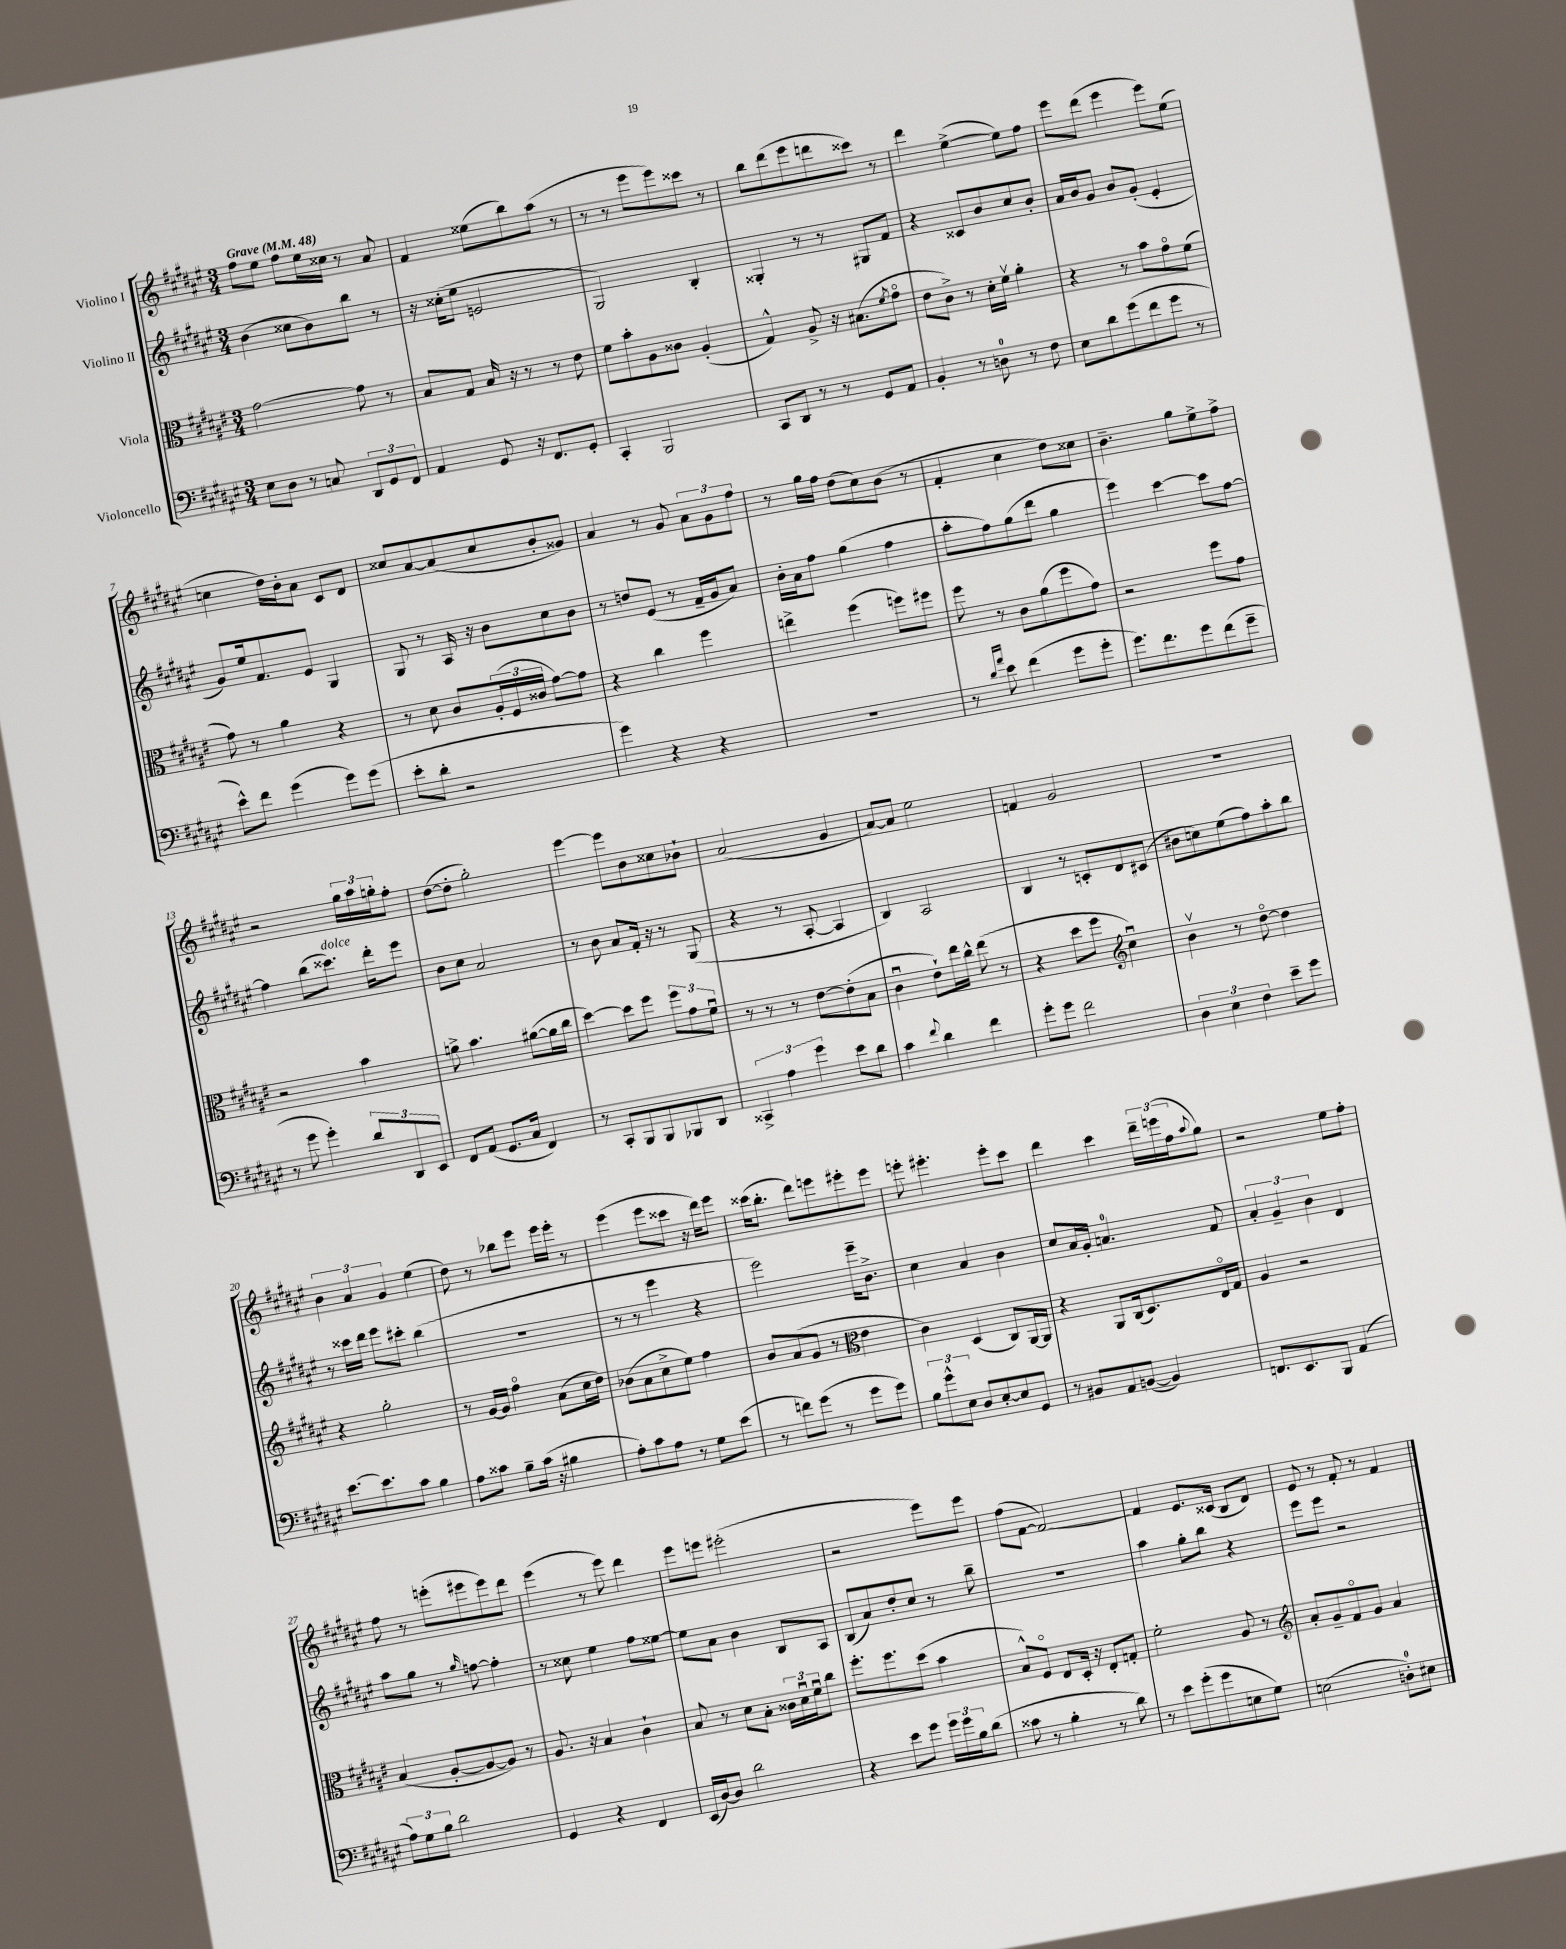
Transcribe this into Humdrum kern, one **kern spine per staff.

**kern	**kern	**kern	**kern
*part4	*part3	*part2	*part1
*staff4	*staff3	*staff2	*staff1
*I"Violoncello	*I"Viola	*I"Violino II	*I"Violino I
*clefF4	*clefC3	*clefG2	*clefG2
*k[f#c#g#d#a#e#]	*k[f#c#g#d#a#e#]	*k[f#c#g#d#a#e#]	*k[f#c#g#d#a#e#]
*M3/4	*M3/4	*M3/4	*M3/4
*MM48	*MM48	*MM48	*MM48
=1	=1	=1	=1
!	!	!	!LO:TX:a:B:t=Grave
8E#\L	[2g#\	(4b\	8ff#\L
8D#\J	.	.	8ee#\J
8r	.	8cc##X\L	8ff#\L
8Cn/	.	8b\)	16ee#\L
.	.	.	16cc##X\JJ
12DD#/L	8g#\]	8bb\J	8r
12GG#/	.	.	.
.	8r	8r	8a#/
12FF#/J	.	.	.
=2	=2	=2	=2
4AA#/	8B/L	16r	4f#/
.	.	(16cc##X'\KL	.
.	8G#/J	8ee#\J	.
8GG#/	16B/	2en/	(8ee##X\L
.	16r	.	.
16r	8r	.	8bb\)
8.FF#/L	.	.	.
.	8r	.	(8aa#\J
8GG#'/J	8e#\	.	8r
=3	=3	=3	=3
4CC#'/	8f#\L	2G#/)	8r
.	8b'\	.	8r
2BBB/	8A#\	.	8eee#\L
.	8c##X\J	.	8eee#\)
.	(4A#'/	4B'/	8ccc##X\J
.	.	.	8r
=4	=4	=4	=4
8CC#/L	4G#^^/)	4G##X'/	8bb\L
8DD#/J	.	.	(8ddd#\
8r	8A#^/	8r	8eee#\
8r	16r	8r	8dddn\
.	(8.B#X\L	.	.
8GG#/L	.	8G#X/L	8ccc##X\J)
.	8qf#/	.	.
8AA#/J	8g#\J	8f#/J	8r
=5	=5	=5	=5
4BB'/	8e#\L	4r	4ddd#\
.	8c#^\J)	.	.
8r	8r	8c##X/L	([4ee#^\
8Dn\	16d#'\LL	8b/	.
.	16f#v\JJ	.	.
8r	4a#'\	8cc#/	8ee#\L])
8F#\	.	8b'/J	8ff#\J
=6	=6	=6	=6
8E#\L	4r	16a#/LL	8eee#\L
.	.	16b/J	.
8d#\	.	8g#/J	(8ddd#\J
(8g#\	8r	8b/L	4eee#\
8f#\	8b\L	(8g#'/J	.
8g#\J	8g#\	4e#'/	8eee#\L)
8r	(8f#\J	.	(8ee#\J
!!LO:LB:g=z
=7	=7	=7	=7
8e#^^\L)	8g#\)	8g#/L)	4ccn\
8f#\J	8r	16ee#/k	.
.	.	8.f#/	.
(4g#\	4a#\	.	16dd#\LL)
.	.	.	16b'\J
.	.	8e#/J	8a#\J
8g#\L)	4r	4G#/	8c#/L
(8g#\J	.	.	8d#/J
=8	=8	=8	=8
8e#'\L	8r	8G#/	8cc##X/L
8d#'\J	8d#\	8r	[8a#/
2r	8c#/L	16A#/	(8a#/]
.	.	16r	.
.	(24A#'/L	8b\L	8cc##/
.	24F#/	.	.
.	24c##X/JJ	.	.
.	[8g#\L)	8cc#\	8b'/
.	8g#\J]	8b\J	8g##X/J)
=9	=9	=9	=9
4g#\)	4r	8r	4a#/
.	.	8ddn/L	.
4r	4cc#\	(8e#/J	8r
.	.	8r	8g#/
4r	4ff#\	16f#~/LL	12a#\L
.	.	16g#/J	.
.	.	.	12g#\
.	.	8a#/J)	.
.	.	.	12ff#\J
=10	=10	=10	=10
2.r	4een^\	16b'\LL	8r
.	.	16a#\J	.
.	.	8ff#\J	16gg#\LL
.	.	.	16ff#\JJ
.	(4ff#\	(4gg#\	(8dd#\L
.	.	.	8cc#\)
.	8ffn\L)	4ff#\	(8b\J
.	8ff#X\J	.	8r
=11	=11	=11	=11
8r	8ff#\	8aa#'\L	4f#'/
16qqd#/LL	.	.	.
16qqa#/JJ	.	.	.
8e#\	8r	8ff#\)	.
(4f#\	8c#\L	(8gg#\	4cc#\
.	(8a#\	8ddd#\J	.
8g#\L	8ff#\	4gg#\	8dd#\L)
8g#'\J	8g#\J)	.	8cc##X\J
=12	=12	=12	=12
8.g#\L)	2r	4eee#\)	4.b~\
8.f#\	.	.	.
.	.	[4ccc#\	.
8g#\	.	.	8gg#\L
(8f#\	8ff#\L	8ccc#\L]	8ee#^\
8g#~\J	8g#\J	[8ff#\J	8ff#^\J
!!LO:LB:g=z
=13	=13	=13	=13
8r	2r	4ff#\]	2r
8g#\	.	.	.
4g#'\)	.	(8bb\L	.
!	!	!LO:TX:a:i:t=dolce	!
.	.	8.ccc##X\J)	.
12d#/L	4b\	.	24gg#\LL
.	.	.	24aa#\
.	.	16ddd#'\KL	.
12DD#/	.	.	24ggn'\J
.	.	8eee#\J	8ff#'\J
12EE#/J	.	.	.
=14	=14	=14	=14
8FF#/L	8an^\	8b\L	([8dd#\L
(8AA#/J	4.b\	8cc#\J	8dd#'\J]
8.GG#/L	.	2a#/	2gg#'\)
16C#/Jk	.	.	.
4FF#/)	([8a#X\L	.	.
.	16a#\L]	.	.
.	16cc#\JJ	.	.
=15	=15	=15	=15
8r	[4dd#\)	8r	[4eee#\
8CC#'/L	.	8b\	.
8BBB/	8dd#\L]	8a#/L	8eee#\L]
8BBB/	8ff#\J	16f#'/Jk	8b\
.	.	16r	.
8BBB-X/	12ff#\L	8r	8cc##X\
.	12g#\	.	.
8DD#/J	.	(8G#/	8b-X`\J
.	12f#u\J	.	.
=16	=16	=16	=16
6CC##X^/	8r	4r	(2a#/
.	8r	.	.
6A#\	.	.	.
.	8r	8r	.
6g#\	.	.	.
.	[8e#\L	[8A#'/	.
8e#\L	(8e#'\]	4A#/]	4g#/
8d#\J	8B\J	.	.
=17	=17	=17	=17
4c#\	4c#u\	4B/)	[8a#/L)
.	.	.	8a#/J]
8qqf#/	.	.	.
4d#\	8e#`\L)	2A#/	2ee#\
.	16ee#\L	.	.
.	16cc#^^\JJ	.	.
4f#\	(8ee#\	.	.
.	8r	.	.
=18	=18	=18	=18
8g#'\L	4r	4B/	4fn/
8g#\J	.	.	.
2f#\	8dd#\L	8r	2g#/
.	8ff#\J	8cn'/L	.
*	*clefG2	*	*
.	4cc#u\)	8d#/	.
.	.	(8c#X/J	.
=19	=19	=19	=19
6D#\	4bv\	8b#X\L	2.r
.	.	8ccn\)	.
6E#\	.	.	.
.	8r	(8ee#\	.
6F#\	.	.	.
.	[8dd#\	8ff#\)	.
8e#~\L	4dd#\]	8aa#'\	.
8g#\J	.	8bb\J	.
!!LO:LB:g=z
=20	=20	=20	=20
[8.e#\L	4r	8r	6b\
.	.	16ccc##X\LL	.
.	.	.	6a#/
8.e#\]	.	16ddd#\JJ	.
.	2gg#'\	8eee#\L	.
.	.	.	6g#/
8c#\J	.	8ccc#X'\J	.
4B\	.	(4bb\	(4ee#\
=21	=21	=21	=21
8A#\L	8r	2.r	8dd#\)
8c##X\J	[16g#/LL	.	8r
.	16g#/JJ]	.	.
8B~\L	4ff#\	.	8bb-X\L
(16c##\Jk	.	.	8eee#\J
16r	.	.	.
4B#X\	(8a#\L	.	16eee#\LL
.	.	.	16eee#'\JJ
.	16cc#\L	.	8r
.	16dd#\JJ)	.	.
=22	=22	=22	=22
8A#'\L)	(8b-X\L	8r	(4eee#\
8c#\	8a#\	8r	.
8A#\J	8cc#^\	4eee#\	8eee#\L
8r	8ee#\J)	.	8ccc##X\J
8G#\L	4ff#\	4r	16r
.	.	.	16ddd#\KL)
(8e#\J	.	.	8eee#\J
=23	=23	=23	=23
8r	8b/L	2eee#\)	(16ccc##X\KL
.	.	.	8.bb'\J
8fn\L)	(8a#/	.	.
(8g#\J	8g#/J	.	8ddd#\L)
8r	8r	.	8eeen\
*	*clefC3	*	*
8g#\L	4e#\	16eee#~\KL	8eee#X'\
.	.	8.b^\J	.
8g#\J)	.	.	8eee#\J
=24	=24	=24	=24
12B\L	4c#\)	4cc#\	8eeen'\
12g#^^\	.	.	.
.	.	.	4.eee#X'\
12E#\J	.	.	.
8D#/L	(4D#/	4a#/	.
[8E#'/	.	.	.
8E#/]	8C#/L)	4b\	8eee#'\L
8GG#/J	[16AA#/L	.	8ccc#\J
.	16AA#/JJ]	.	.
=25	=25	=25	=25
8r	4r	8cc#/L	4ddd#\
8BB#X/L	.	16a#/L	.
.	.	16g#'/JJ	.
8AA#/	8AA#/L	4.an/	4ccc#\
([8BBn/J	(16C#/k	.	.
.	8.D#/)	.	.
4BB/])	.	.	24ddd#~\LL
.	.	.	(24eeen\
.	.	.	24ff#\J
.	.	.	8qqaa#/
.	16E#/L	8f#/	8gg#\J)
.	16G#/JJ	.	.
=26	=26	=26	=26
8.FFn/L	4A#/	6a#'/	2r
.	.	6g#~/	.
8.EE#/	.	.	.
.	2r	.	.
.	.	6b\	.
8BBB/J	.	.	.
(4AA#/	.	4d#/	8ee#\L
.	.	.	8ff#'\J
!!LO:LB:g=z
=27	=27	=27	=27
12A#\L)	(4B/	8aa#\L	8ff#\
12G#\	.	.	.
.	.	8gg#\J	8r
12B\J	.	.	.
2d#\	[8A#'/L	8r	(8eeen'\L
.	.	16qqgg#/	.
.	8A#/_	[8ffn\	8eee#X\
.	8A#/J])	4ff'\]	8eee#\)
.	8r	.	8ddd#\J
=28	=28	=28	=28
4GG#/	8.A#/	8r	(4eee#\
.	.	8cc##X\	.
.	16r	.	.
4r	4B/	4ee#\	8r
.	.	.	8eee#\)
4FF#/	4c#`\	8ff#\L	4ddd#\
.	.	[8ee##X\J	.
=29	=29	=29	=29
(16EE#/LL	8B/	8ee##\L]	8eee#\L
[16D#/J)	.	.	.
8D#/J]	8r	8a#\J	8eeen\J
2d#\	8d#\L	4b\	(2eee#X'\
.	8B'\J	.	.
.	24c##X\LL	8B/L	.
.	24d#u\	.	.
.	24f#u\J	.	.
.	8cc#\J	8A#/J	.
=30	=30	=30	=30
4r	8.ff#'\L	(8B/L	2r
.	.	8a#/)	.
.	8.ff#\	.	.
8e#\L	.	8dd#'/	.
8g#\J	(8dd#\J	8cc#/J	.
24g#\LL	4b\	8r	8eee#\L)
24g#\	.	.	.
24B\J	.	.	.
(8d#\J	.	8bb~\	8eee#\J
=31	=31	=31	=31
8c##X\	8B^^/L)	2.r	(8ff#\L
8r	8F#/J	.	[8f#\J
4B'\	8E#/L	.	2f#/_)
.	16D#'/Jk	.	.
.	16r	.	.
8r	8E#'/L	.	.
8d#\)	8Gn'/J	.	.
=32	=32	=32	=32
8r	2f#'\	4aa#\	4f#/]
8e#\L	.	.	.
(8g#'\	.	8gg#'\L	8.e#/L
8g#\	.	8bb\J	.
.	.	.	(16c##X/Jk
8En\	8A#/	4r	8B/L
8G#\J)	8r	.	8d#/J)
=33	=33	=33	=33
*	*clefG2	*	*
(2En\	8a#'/L	8eee#\L	8e#/
.	8g#~/	8eee#\J	8r
.	8f#/	2r	8f#'/
.	8g#/J	.	8r
8Dn'\L)	4a#/	.	4f#/
8E#X\J	.	.	.
==	==	==	==
*-	*-	*-	*-
